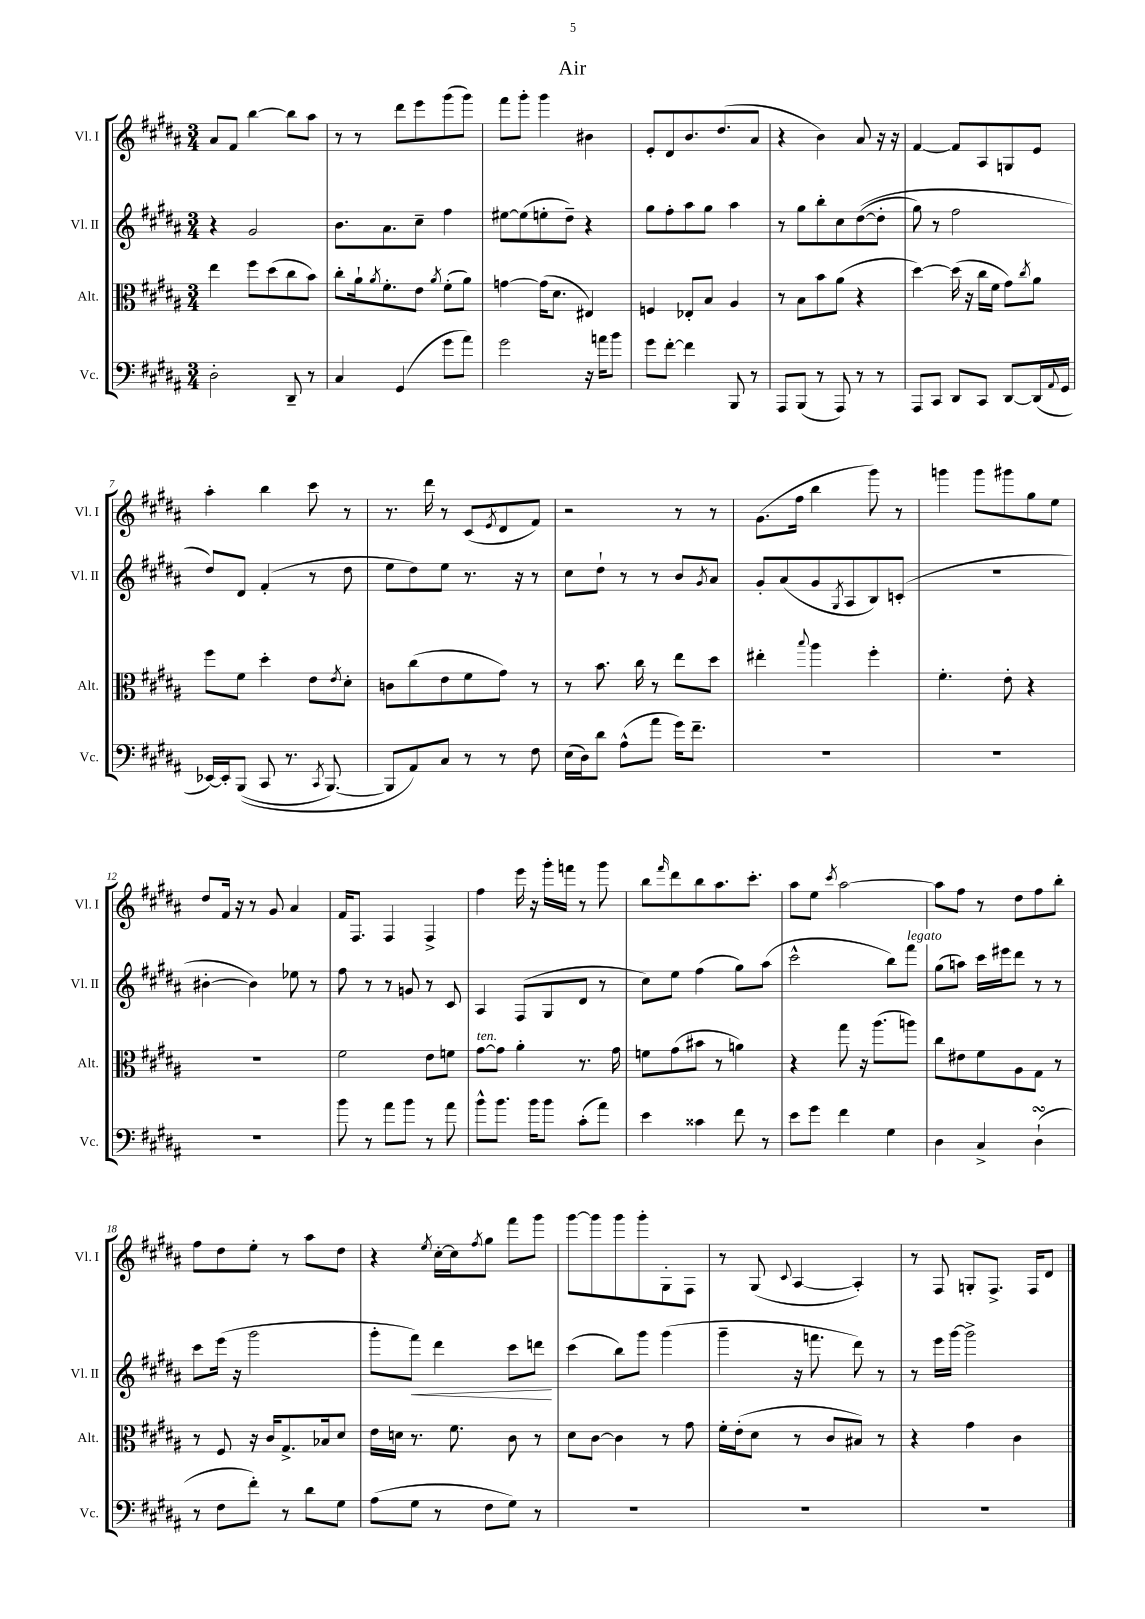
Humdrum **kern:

**kern	**kern	**kern	**kern
*staff4	*staff3	*staff2	*staff1
*clefF4	*clefC3	*clefG2	*clefG2
*k[f#c#g#d#a#]	*k[f#c#g#d#a#]	*k[f#c#g#d#a#]	*k[f#c#g#d#a#]
*M3/4	*M3/4	*M3/4	*M3/4
2D#'	4ee	4r	8a#
.	.	.	8f#
.	8ff#	2g#	[4bb
.	(8dd#	.	.
8DD#~	8cc#	.	8bb]
8r	8b)	.	8aa#
=	=	=	=
4C#	8cc#'	8.b	8r
.	16a#`	.	8r
.	8qa#	.	.
.	8.f#'	8.a#	.
(4GG#	.	.	8ddd#
.	8e	8cc#~	8eee
.	8qa#	.	.
8g#	(8f#'	4ff#	(8ggg#
8a#)	8a#)	.	8ggg#)
=	=	=	=
2g#	[4g	[8ee#	8fff#
.	.	(8ee#]	8ggg#'
.	(16g]	8ee'	4ggg#
.	8.d#	.	.
.	.	8dd#~)	.
16r	4E#)	4r	4b#
16a	.	.	.
8b	.	.	.
=	=	=	=
8g#	4F	8gg#	8e'
[8f#'	.	8ff#'	8d#
4f#]	8E-'	8aa#	8.b
.	8B	8gg#	.
.	.	.	(8.dd#
8BBB	4A#	4aa#	.
8r	.	.	8a#
=	=	=	=
8AAA#	8r	8r	4r
(8BBB	8B	8gg#	.
8r	8b	8bb'	4b)
8AAA#)	(8a#	8cc#	.
8r	4r	&(([8dd#	8a#
8r	.	8dd#']	16r
.	.	.	16r
=	=	=	=
8AAA#	[4dd#)	8gg#)	[4f#
8CC#	.	8r	.
8DD#	(16dd#]	2ff#	8f#]
.	16r	.	.
8CC#	16cc#	.	8A#
.	16f#	.	.
[8DD#	8g#)	.	8G
.	8qcc#	.	.
(16DD#]	8a#	.	8e
8qqAA#	.	.	.
16GG#	.	.	.
=	=	=	=
[16EE-)	8ff#	8dd#&)	4aa#'
16EE-']	.	.	.
&((8BBB	8f#	8d#	.
8CC#	4dd#'	(4f#'	4bb
8.r	.	.	.
.	8e	8r	8ccc#
8qCC#	.	.	.
[8.BBB)	.	.	.
.	8qe	.	.
.	8d#'	8dd#	8r
=	=	=	=
8BBB]	8c	8ee	8.r
8AA#&)	(8cc#	8dd#)	.
.	.	.	16ddd#
8C#	8e	8ee	8r
8r	8f#	8.r	(8c#
.	.	.	8qe
8r	8g#)	.	8d#
.	.	16r	.
8F#	8r	8r	8f#)
=	=	=	=
(16E	8r	8cc#	2r
16D#)	.	.	.
8d#	8.b	8dd#`	.
(8A#^^	.	8r	.
.	16cc#	.	.
8a#	8r	8r	.
16g#)	8ee	8b	8r
8.f#~	.	.	.
.	.	8qg#	.
.	8dd#	8a#	8r
=	=	=	=
2.r	4ee#'	8g#'	(8.g#
.	.	(8a#	.
.	.	.	16ff#
.	8qqbb	.	.
.	4aa#	8g#	4bb
.	.	8qG#	.
.	.	8A#	.
.	4ff#'	8B)	8ggg#)
.	.	(8c'	8r
=	=	=	=
2.r	4.f#'	2.r	4ggg
.	.	.	8ggg
.	8e'	.	8ggg#
.	4r	.	8gg#
.	.	.	8ee
=	=	=	=
2.r	2.r	[4b#'	8dd#
.	.	.	16f#
.	.	.	16r
.	.	4b#])	8r
.	.	.	8g#
.	.	8ee-	4a#
.	.	8r	.
=	=	=	=
8b	2f#	8ff#	16f#
.	.	.	8.F#
8r	.	8r	.
8a#	.	8r	4F#
8b	.	8g	.
8r	8e	8r	4F#^
8a#	8f	8c#	.
=	=	=	=
8b^^	[8g#	4A#	4ff#
8.b	8g#]	.	.
.	4a#'	(8F#	16eee
16b	.	.	16r
8b	.	8G#	16ggg#'
.	.	.	16fff
(8c#'	8.r	8d#	8r
8a#)	.	8r	8ggg#
.	16g#	.	.
=	=	=	=
4e	8f	8cc#)	8bb
.	.	.	16qqfff#
.	(8g#	8ee	8ddd#
4c##	8b#	(4ff#	8bb
.	8r	.	8.aa#
8f#	4a)	8gg#)	.
.	.	.	8.ccc#'
8r	.	(8aa#	.
=	=	=	=
8e	4r	2ccc#^^	8aa#
8g#	.	.	8ee
.	.	.	8qccc#
4f#	8gg#	.	[2aa#
.	16r	.	.
.	(8.aa#	.	.
4G#	.	8bb)	.
.	8aa)	8fff#	.
=	=	=	=
4D#	8cc#	(8gg#	8aa#]
.	8e#	8aa)	8ff#
4C#^	8f#	16ccc#	8r
.	.	16eee#	.
.	8A#	8ddd#	8dd#
(4D#`	8G#	8r	8ff#
.	8r	8r	8bb'
=	=	=	=
8r	8r	8ccc#	8ff#
8F#	8F#	(16eee	8dd#
.	.	16r	.
8f#')	16r	2ggg#	8ee'
.	16c#	.	.
8r	8.G#^	.	8r
8d#	.	.	8aa#
.	16B-	.	.
8G#	8d#	.	8dd#
=	=	=	=
(8A#	16e	8ggg#'	4r
.	16d	.	.
8G#	8.r	8fff#)	.
.	.	.	8qee
8r	.	4ddd#	[16cc#'
.	8.f#	.	16cc#]
.	.	.	8qff#
8F#	.	.	8gg#
8G#)	8c#	8ccc#	8fff#
8r	8r	8ddd	8ggg#
=	=	=	=
2.r	8d#	(4ccc#	[8ggg#
.	[8c#	.	8ggg#]
.	4c#]	8bb)	8ggg#
.	.	8ggg#	8ggg#'
.	8r	(4ggg#	8G#'
.	8g#	.	8F#
=	=	=	=
2.r	16f#'	4ggg#~	8r
.	(16e'	.	.
.	8d#	.	(8G#
.	.	.	8qqc#
.	8r	16r	[4A#
.	.	8.fff	.
.	8c#	.	.
.	8B#)	8ddd#)	4A#'])
.	8r	8r	.
=	=	=	=
2.r	4r	8r	8r
.	.	16eee	8F#
.	.	[16ggg#	.
.	4g#	2ggg#^]	8G'
.	.	.	8.F#^
.	4c#	.	.
.	.	.	16F#
.	.	.	8d#
==	==	==	==
*-	*-	*-	*-
